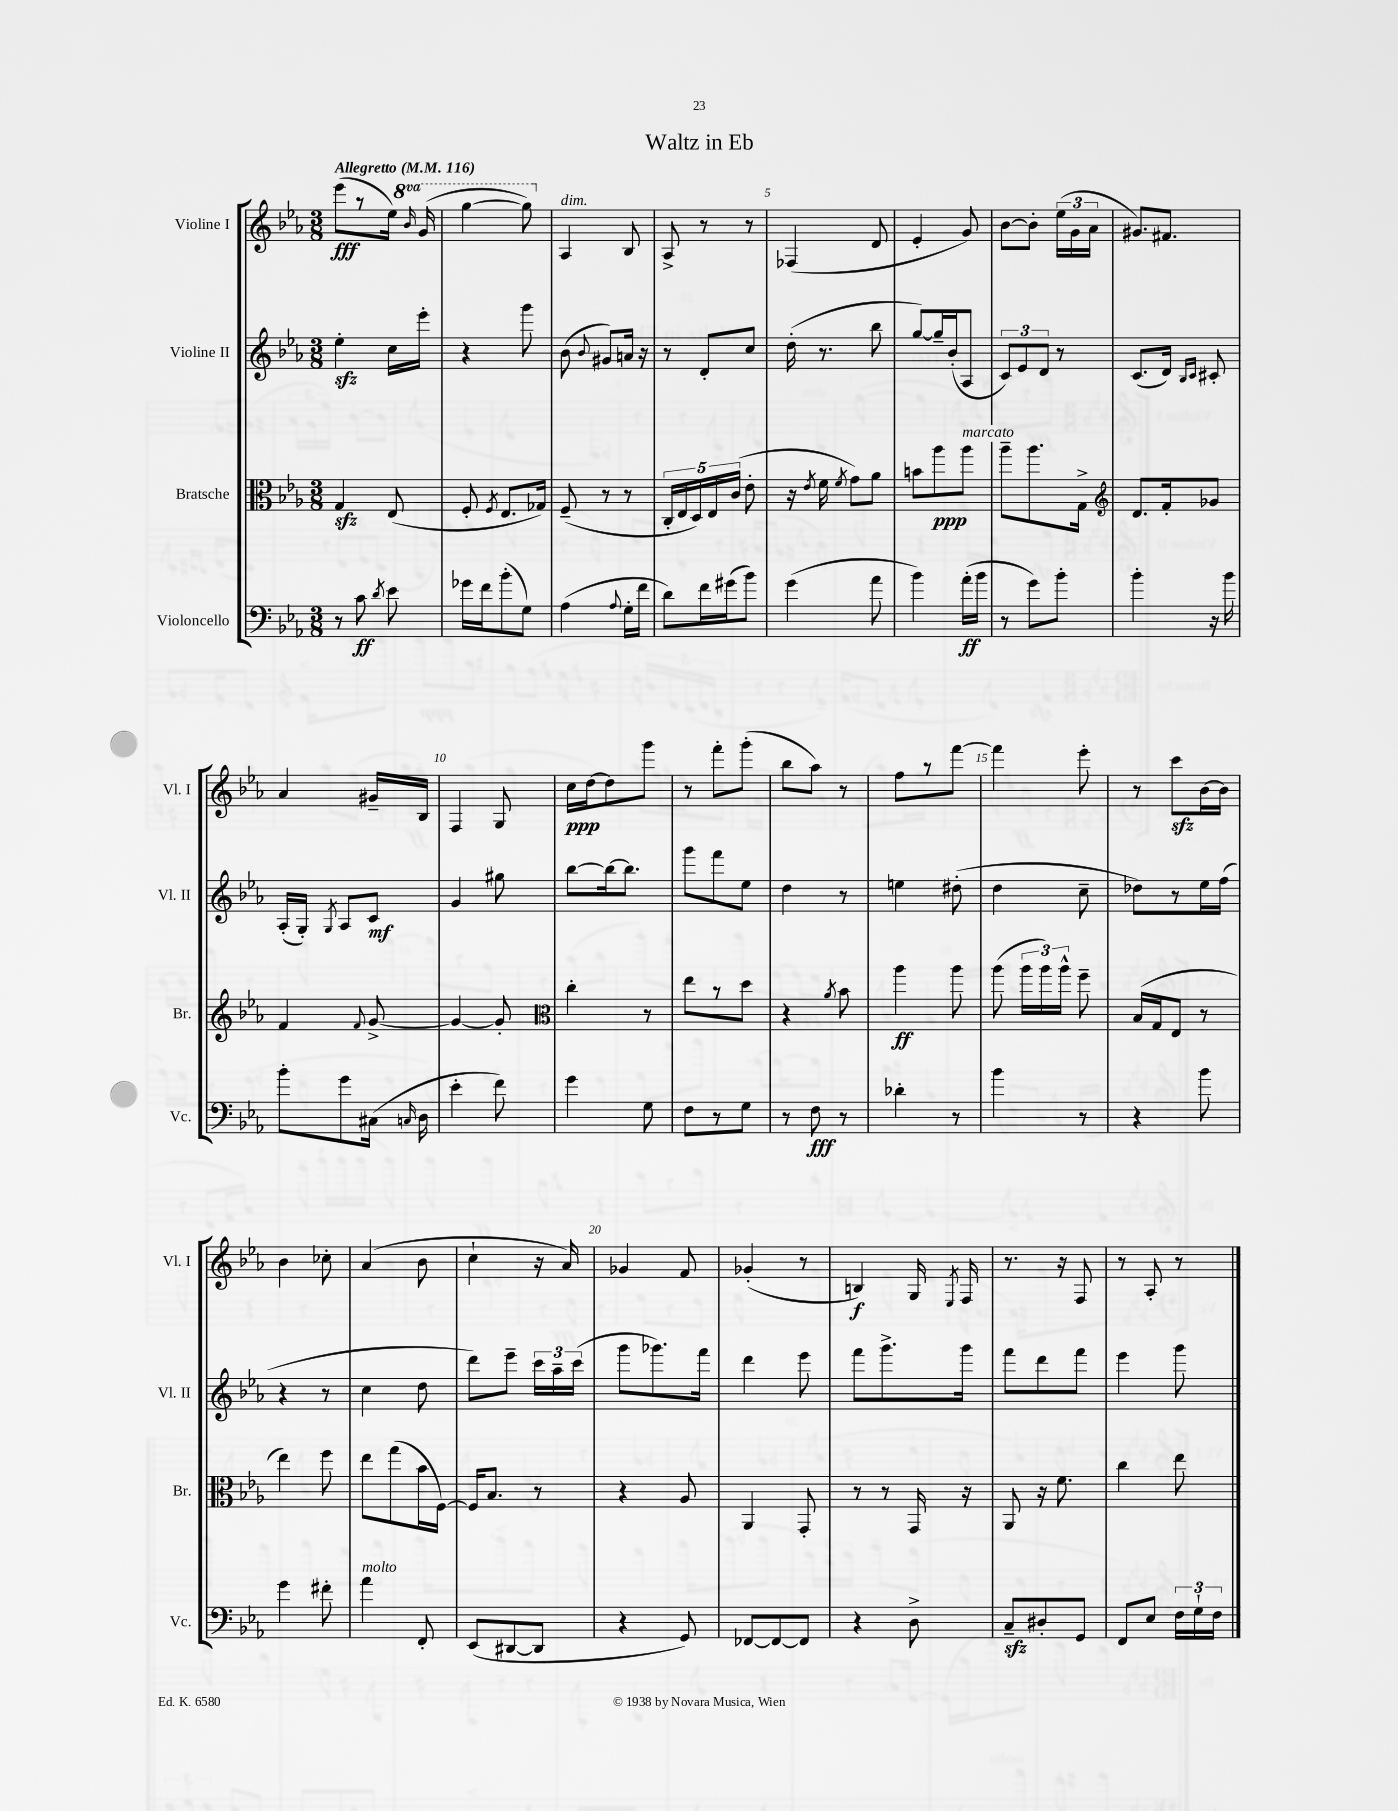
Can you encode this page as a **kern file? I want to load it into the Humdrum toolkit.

**kern	**kern	**kern	**kern
*staff4	*staff3	*staff2	*staff1
*clefF4	*clefC3	*clefG2	*clefG2
*k[b-e-a-]	*k[b-e-a-]	*k[b-e-a-]	*k[b-e-a-]
*M3/8	*M3/8	*M3/8	*M3/8
*MM116	*MM116	*MM116	*MM116
8r	4G	4ee-'	(8eee-
8c	.	.	8r
8qd	.	.	.
8e-	(8E-	16cc	16ee-)
.	.	.	16qqbb-
.	.	16eee-'	(16gg
=	=	=	=
16g-	8F'	4r	[4ggg
16f	.	.	.
.	8qF	.	.
(8b-'	8.E-	.	.
8G)	.	8ggg	8ggg])
.	16G-)	.	.
=	=	=	=
(4A-	(8F~	(8b-	4A-
.	.	8qqb-	.
.	8r	8g#)	.
8qqA-	.	.	.
16G'	8r	16a	8B-
16f	.	16r	.
=	=	=	=
8d)	20C'	8r	8A-^
.	20E-	.	.
.	20D)	.	.
16f	.	8d'	8r
.	20E-	.	.
(16g#	.	.	.
.	(20c	.	.
8b-)	8e-'	8cc	8r
=	=	=	=
(4g	16r	(16dd'	(4F-
.	8qe-	.	.
.	16f	8.r	.
.	8qf	.	.
.	8g)	.	.
8a-	8a-	8bb-	8d
=	=	=	=
4b-)	8b	[8gg)	4e-'
.	8aa-	16gg~]	.
.	.	(16b-'	.
(16a-'	8aa-	8A-	8g)
16b-	.	.	.
=	=	=	=
8r	8aa-~	12c)	[8b-
.	.	12e-	.
8g)	8.aa-	.	8b-']
.	.	12d	.
8b-'	.	8r	(24ee-
.	.	.	24g
.	16G^	.	.
.	.	.	24a-
=	=	=	=
*	*clefG2	*	*
4b-'	8.d	(8.c	8.g#)
.	16f'	16d)	8.f#
.	.	16qqB-	.
.	.	16qqc	.
16r	8g-	8c#'	.
16b-	.	.	.
=	=	=	=
8b-'	4f	(16A-'	4a-
.	.	16G')	.
.	.	8qG	.
8g	.	8A-	.
.	8qqf	.	.
(16C#	[8g^	8c	16g#~
16qqC	.	.	.
16D	.	.	16B-
=	=	=	=
4e-'	4g_	4g	4F
8f)	8g']	8gg#	8G
=	=	=	=
*	*clefC3	*	*
4g	4cc'	[8bb-	16cc
.	.	.	[16dd
.	.	16bb-_	8dd]
.	.	8.bb-]	.
8G	8r	.	8ggg
=	=	=	=
8F	8ee-	8ggg	8r
8r	8r	8fff	8fff'
8G	8dd	8ee-	(8ggg'
=	=	=	=
8r	4r	4dd	8bb-
8F	.	.	8aa-)
.	8qa-	.	.
8r	8b-	8r	8r
=	=	=	=
4d-'	4aa-	4ee	8ff
.	.	.	8r
8r	8aa-	(8dd#'	[8fff
=	=	=	=
4b-	(8aa-	4dd	4fff]
.	24aa-	.	.
.	24aa-)	.	.
.	24aa-^^	.	.
8r	8ff~	8cc~	8eee-'
=	=	=	=
4r	(16B-	8dd-)	8r
.	16G	.	.
.	8E-	8r	8ccc
8b-	8r	16ee-	[16b-
.	.	(16ff	16b-]
=	=	=	=
4g	4ee-)	4r	4b-
8f#'	8ff	8r	8cc-'
=	=	=	=
4a-	8ee-	4cc	(4a-
.	(8gg	.	.
8FF'	16b-	8dd	8b-
.	[16F)	.	.
=	=	=	=
(8EE-	16F]	8ddd)	4cc`
.	8.B-	.	.
[8DD#	.	8eee-~	.
8DD#]	8r	24ccc	16r
.	.	24aa-~	.
.	.	.	16a-)
.	.	(24ccc	.
=	=	=	=
4r	4r	8ggg	4g-
.	.	8.ggg-)	.
8GG)	8A-	.	8f
.	.	16fff	.
=	=	=	=
[8FF-	4AA-	4ddd	(4g-'
8FF-_	.	.	.
8FF-]	8GG'	8eee-	8r
=	=	=	=
4r	8r	8fff	4B)
.	8r	8.ggg^	.
8D^	16GG	.	16G
.	.	.	8qE-
.	16r	16ggg	16F
=	=	=	=
8C~	8AA-	8fff	8.r
8D#'	16r	8ddd	.
.	8.f	.	16r
8GG	.	8fff	8F
=	=	=	=
8FF	4cc	4eee-	8r
8E-	.	.	8A-'
24F	8ee-	8ggg	8r
24G`	.	.	.
24F	.	.	.
==	==	==	==
*-	*-	*-	*-
